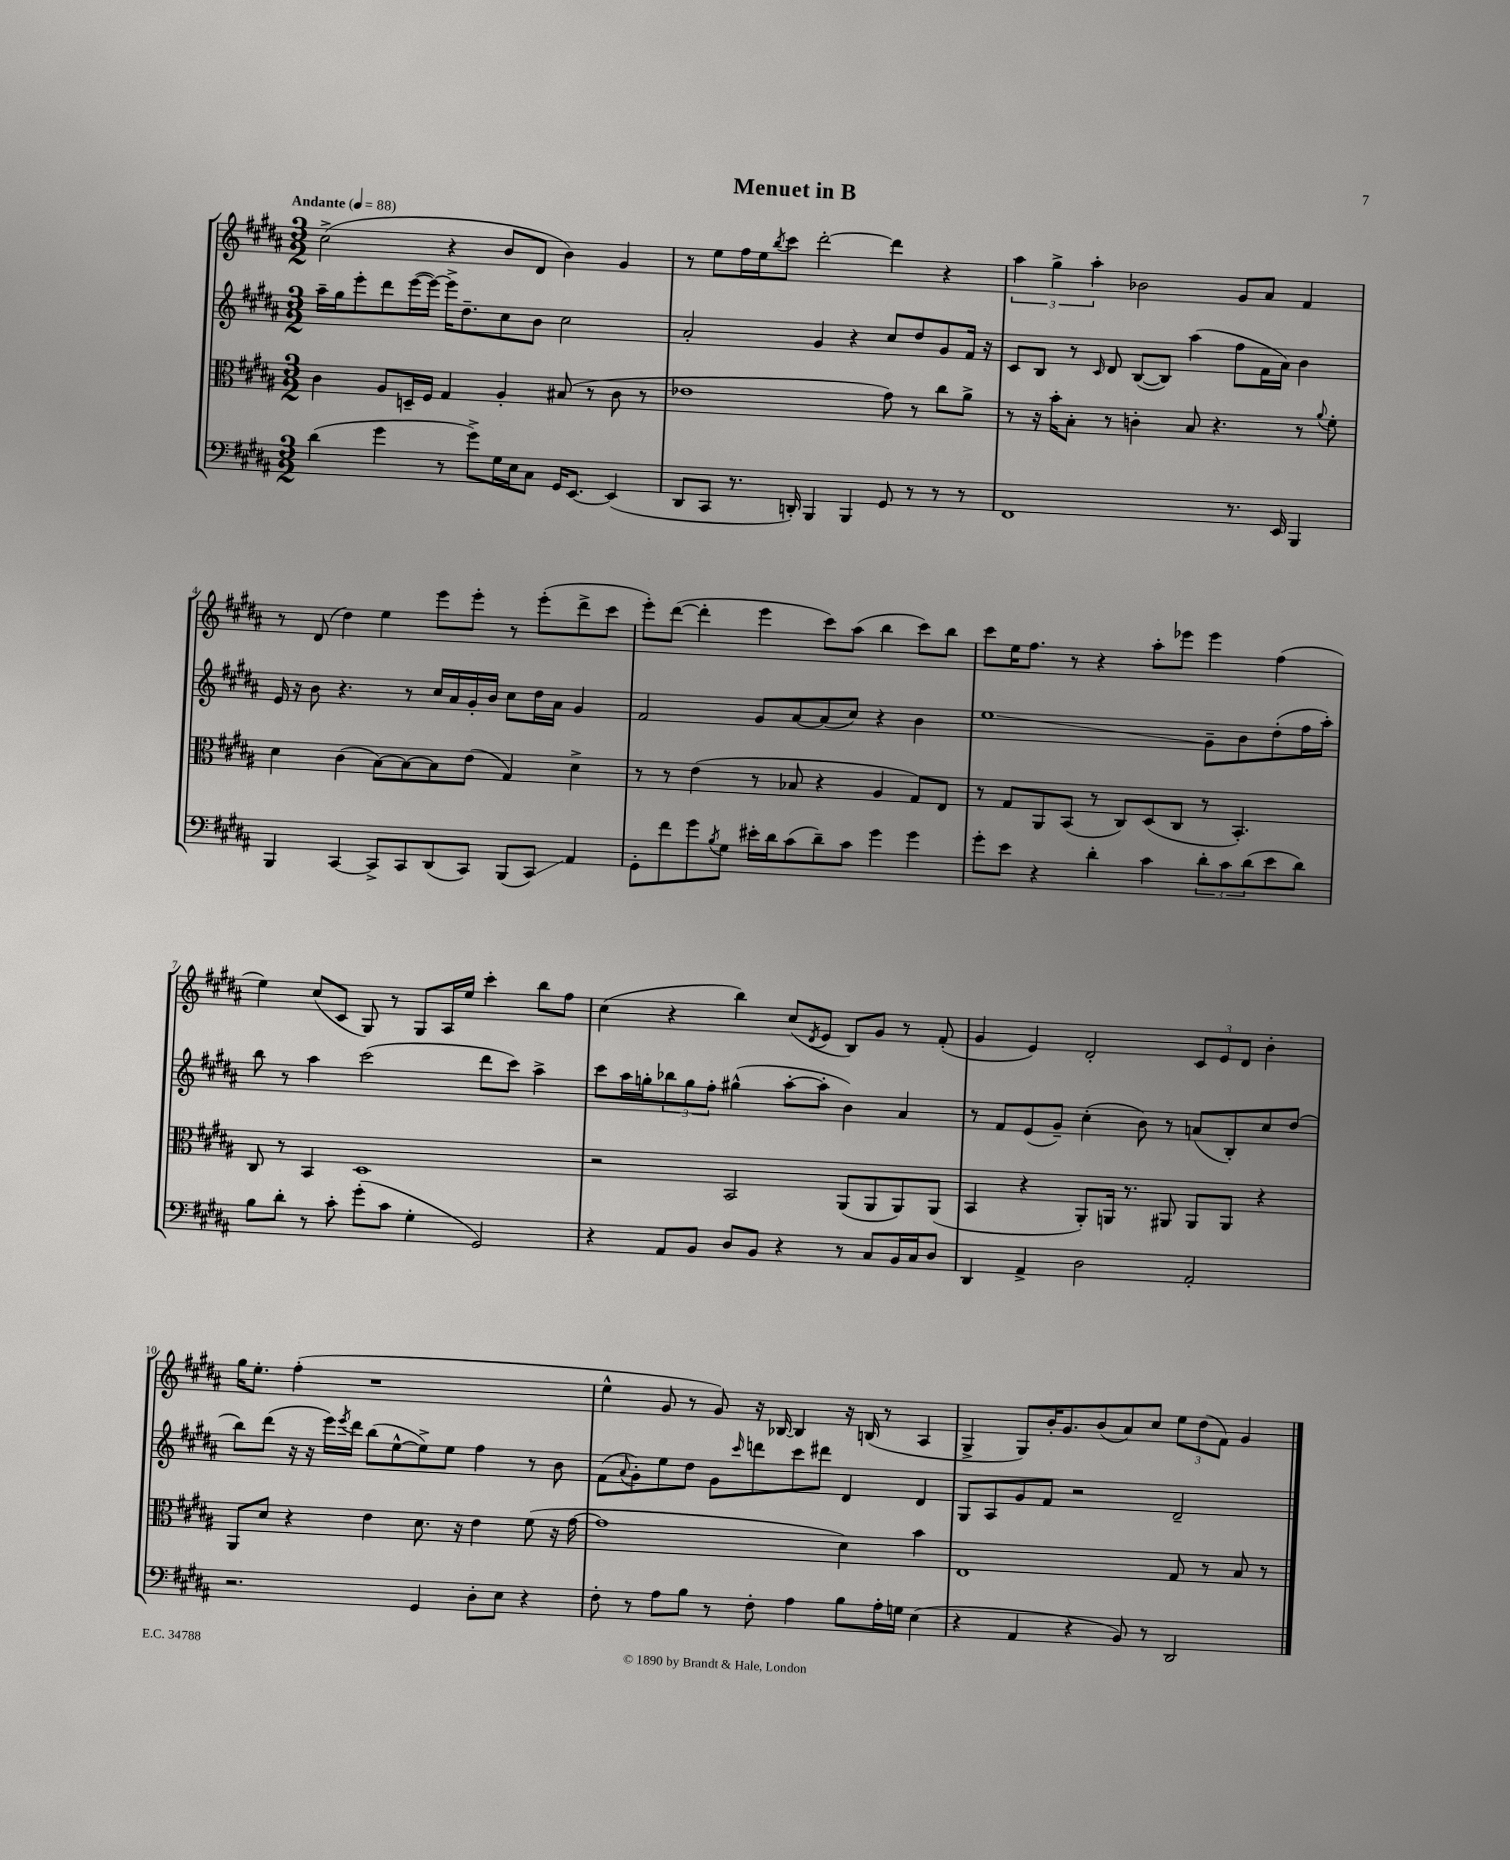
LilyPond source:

\header { title = "Menuet in B" }
<<
\new StaffGroup <<
\new Staff = "s0" {
    \clef treble \key b \major \numericTimeSignature \time 3/2 \tempo "Andante" 4 = 88
    cis''2->( r4 b'8 dis'8 b'4) gis'4 |
    r8 e''8 fis''16 e''16 \acciaccatura { b''8 } cis'''8 dis'''2~-. dis'''4 r4 |
    \tuplet 3/2 { ais''4 gis''4-> ais''4-. } bes'2 gis'8 ais'8 fis'4 |
    r8 dis'8( dis''4) e''4 e'''8 e'''8-. r8 e'''8-.( dis'''8-> cis'''8 |
    e'''8-.) dis'''8~( dis'''4-. e'''4 cis'''8) ais''8( b''4 cis'''8) b''8 |
    cis'''8 e''16 fis''8. r8 r4 ais''8-. ees'''8 ees'''4 fis''4( |
    e''4) cis''8( cis'8 gis8) r8 gis8 ais16 e''16 cis'''4-. b''8 fis''8 |
    cis''4( r4 b''4) cis''8( \acciaccatura { dis'8 } e'8 b8) gis'8 r8 fis'8-.( |
    gis'4 e'4) dis'2-. \tuplet 3/2 { cis'8 e'8 dis'8 } b'4-. |
    gis''16 e''8.-. fis''4-.( r1 |
    e''4-^ gis'8 r8 gis'8) r16 bes16~ bes4 r16 b16( r8 ais4 |
    gis4-> gis8) b'16-. gis'8. b'8( ais'8) cis''8 \tuplet 3/2 { e''8 dis''8( fis'8) } gis'4 \bar "|." |
}
\new Staff = "s1" {
    \clef treble \key b \major \numericTimeSignature \time 3/2
    ais''16-- gis''16 e'''8-. dis'''8 e'''16~( e'''16~) e'''16-> dis''8.-- cis''8 b'8 cis''2 |
    ais'2-. gis'4 r4 cis''8 dis''8 gis'8 fis'16 r16 |
    cis'8 b8 r8 \grace { cis'16 } dis'8 b8~( b8) ais''4( fis''8 fis'16 ais'16) b'4 |
    e'16 r16 b'8 r4. r8 cis''16 ais'16 gis'16-. b'16 cis''8 dis''16 ais'16 gis'4 |
    fis'2 gis'8 ais'8~ ais'8( cis''8) r4 b'4 |
    e''1\glissando gis'8-- b'8 dis''8-.( fis''16 ais''16-.) |
    b''8 r8 ais''4 cis'''2( dis'''8 cis'''8) ais''4-> |
    cis'''8 ais''16 g''16-. \tuplet 3/2 { bes''8 g''8 fis''8-. } gis''4-^( ais''8~-. ais''8-. b'4) ais'4 |
    r8 fis'8 e'8( gis'8--) cis''4-.( b'8) r8 a'8( b8-.) cis''8 dis''8( |
    b''8) dis'''8( r16 r16 e'''16) \acciaccatura { e'''8 } dis'''16 b''8( e''8~-^ e''8->) e''8 fis''4 r8 b'8 |
    fis'8( \appoggiatura { ais'8 } gis'8-.) e''8 dis''8 gis'8 \grace { cis'''16 } d'''8 cis'''8 dis'''8 dis'4 dis'4 |
    gis8 ais8 gis'8 fis'8 r2 dis'2-- \bar "|." |
}
\new Staff = "s2" {
    \clef alto \key b \major \numericTimeSignature \time 3/2
    cis'4 ais8 d16-- fis16 gis4 ais4-. bis8( r8 cis'8 r8 |
    ees'1 gis'8) r8 cis''8 ais'8-> |
    r8 r16 b'16-. b8-. r8 c'4-. b8 r4. r8 \appoggiatura { ais'8 } fis'8-. |
    dis'4 cis'4( b8~) b8~ b8 e'8( gis4) dis'4-> |
    r8 r8 e'4( r8 bes8 r4 ais4 gis8) e8 |
    r8 gis8 ais,8 b,8( r8 cis8) dis8( cis8 r8 b,4.-.) |
    cis8 r8 b,4 dis1 |
    r2 b,2 ais,8( ais,8 ais,8) ais,8( |
    b,4 r4 ais,8-.) a,16 r8. ais,8 ais,8 ais,8 r4 |
    ais,8 dis'8 r4 e'4 dis'8. r16 e'4 fis'8( r16 gis'16~ |
    gis'1 dis'4) b'4 |
    e1 gis8 r8 b8 r8 \bar "|." |
}
\new Staff = "s3" {
    \clef bass \key b \major \numericTimeSignature \time 3/2
    dis'4( gis'4 r8 gis'8->) gis16 e16 cis8 gis,16 e,8.~ e,4( |
    dis,8 cis,8 r8. d,16-.) b,,4 b,,4 gis,8 r8 r8 r8 |
    fis,1 r8. e,16 b,,4 |
    b,,4 cis,4~ cis,8-> cis,8 dis,8( cis,8) b,,8( cis,8\glissando) ais,4 |
    gis,8-. fis'8 gis'8 \acciaccatura { b8 } gis8 eis'16-. dis'16 cis'8( dis'8--) cis'8 gis'4 gis'4 |
    gis'8-. e'8 r4 dis'4-. cis'4 \tuplet 3/2 { dis'8-. cis'8 dis'8( } e'8 dis'8) |
    b8 dis'8-. r8 cis'8-. gis'8-.( cis'8 gis4-. gis,2) |
    r4 ais,8 b,8 dis8 b,8 r4 r8 cis8 b,16 cis16 dis8 |
    dis,4 ais,4-> dis2 ais,2-. |
    r2. gis,4 dis8-. e8 r4 |
    fis8-. r8 ais8 b8 r8 fis8-. ais4 b8 ais16-. g16 e4( |
    r4 ais,4 r4 b,8) r8 dis,2 \bar "|." |
}
>>
>>
